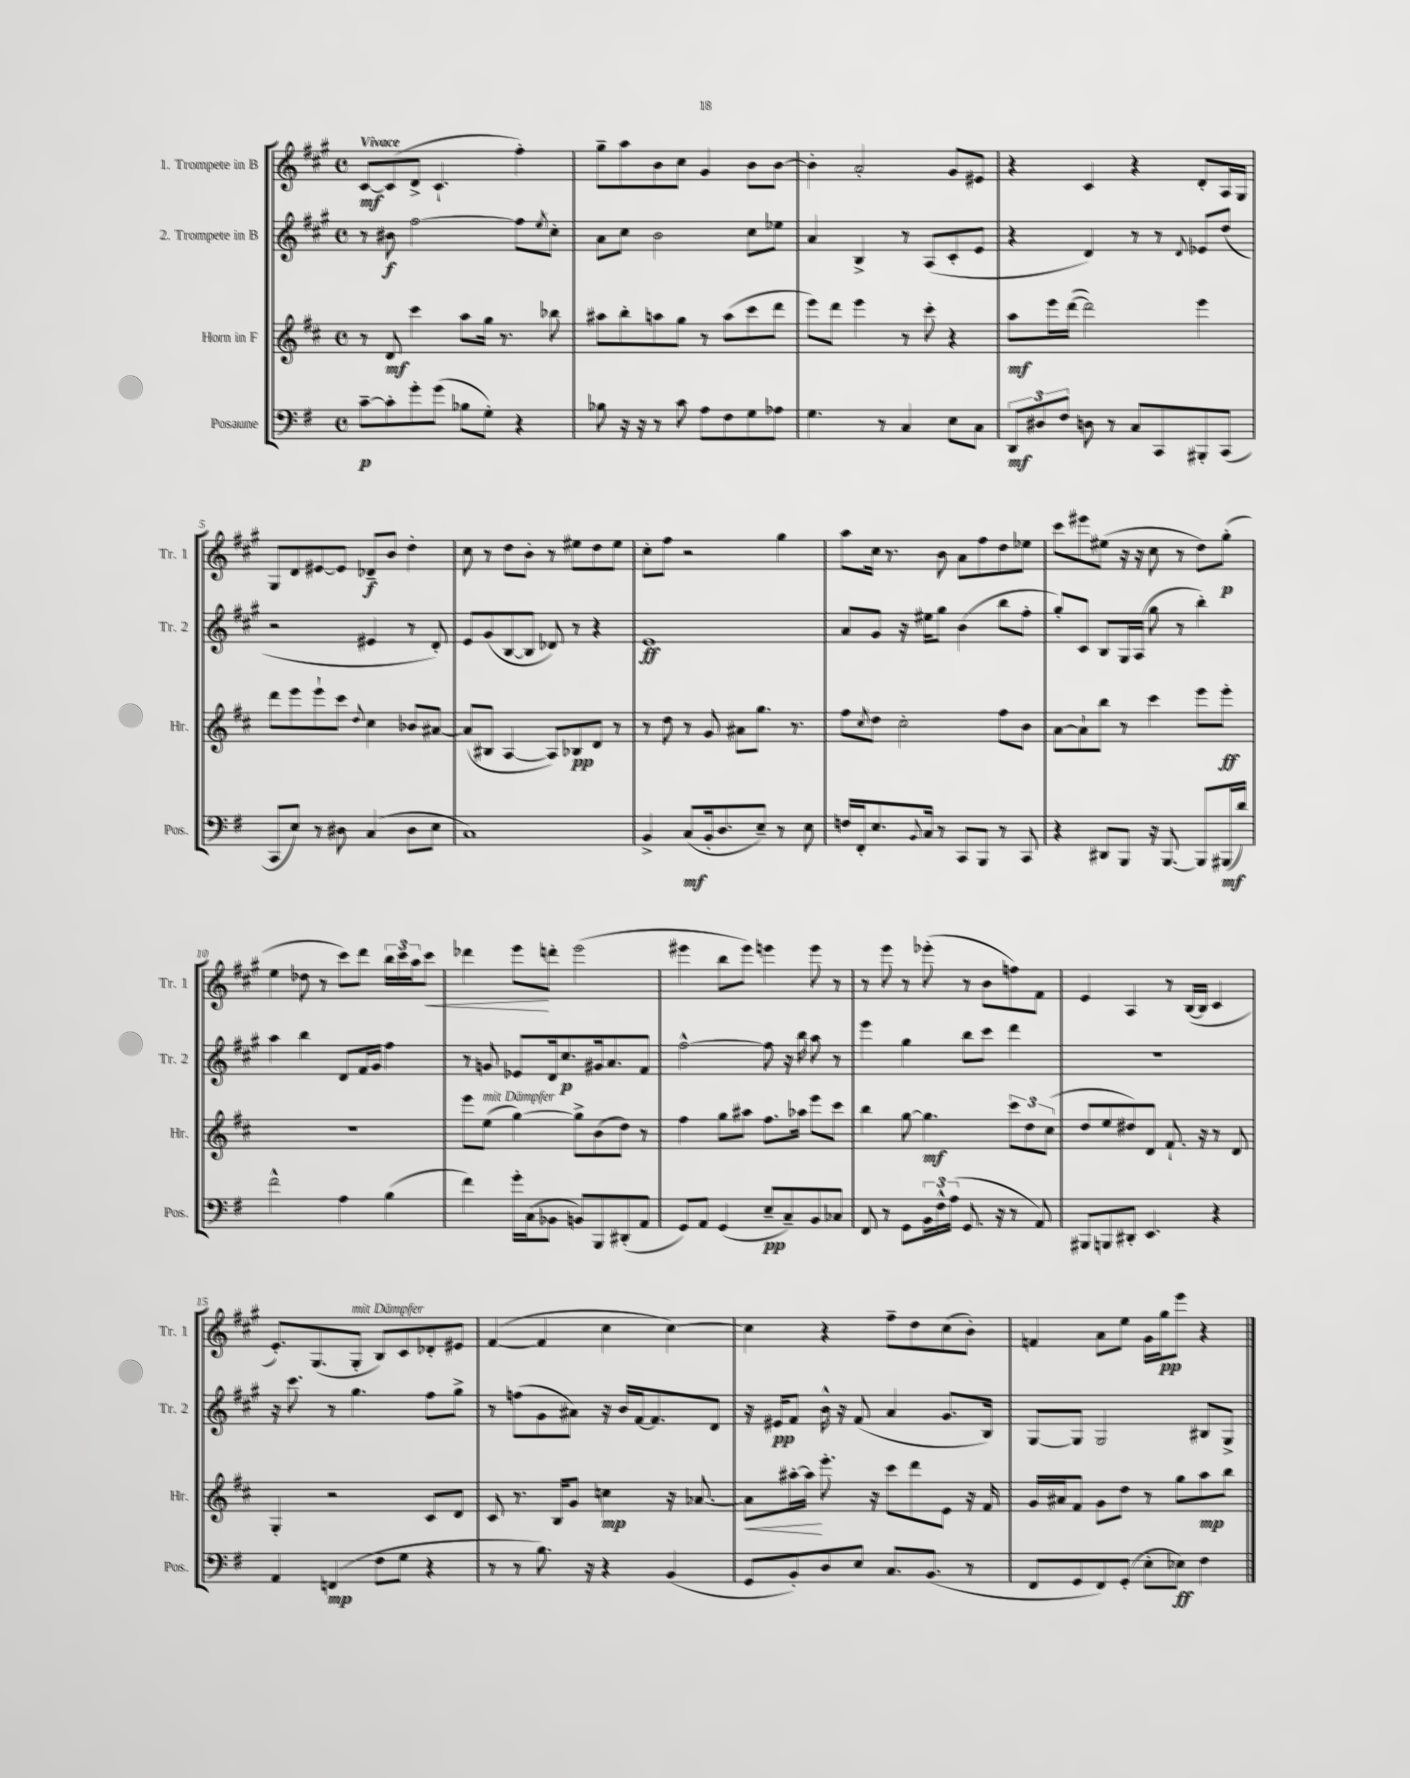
<<
\new StaffGroup <<
\new Staff = "s0" \with { instrumentName = "1. Trompete in B" shortInstrumentName = "Tr. 1" } {
    \clef treble \key a \major \defaultTimeSignature \time 4/4 \tempo "Vivace"
    cis'8~\mf cis'8( d'8-> cis'4.-! fis''4-.) |
    gis''8-- a''8 b'8 cis''8 gis'4 b'8 b'8~ |
    b'4-. a'2-. gis'8 eis'8 |
    r4 cis'4 r4 d'8-. a16 gis16 |
    gis8 d'8 eis'8~ eis'8 des'8--\f b'8 d''4-. |
    cis''8 r8 d''8 b'8-. r8 eis''8 d''8 eis''8 |
    cis''8-. fis''8 r2 gis''4 |
    a''8 cis''16 r8. b'8 a'8 fis''8 d''8 ees''8 |
    cis'''8 eis'''8 eis''8( r16 r16 cis''8 r8 d''8) gis''8-.\p( |
    e''4 des''8 r8 cis'''8) d'''8 \tuplet 3/2 { b''16 cis'''16 a''16 } cis'''8\< |
    des'''4 e'''8\! d'''8-. e'''2( |
    eis'''4 b''8 eis'''8) e'''4 e'''8 r8 |
    r8 e'''8 r8 ees'''8-.( r8 b'8 f''8) fis'8 |
    e'4 a4 r8 b16~( b16 cis'4 |
    e'8.-.) gis8.( gis8-.^\markup { \italic "mit Dämpfer" } b8) cis'8 des'8-. eis'8 |
    fis'4~( fis'4 cis''4 cis''4~) |
    cis''4 r4 fis''8-- d''8 cis''8( b'8-.) |
    f'4 a'8 e''8 gis'16 gis''16\pp e'''8 r4 \bar "|." |
}
\new Staff = "s1" \with { instrumentName = "2. Trompete in B" shortInstrumentName = "Tr. 2" } {
    \clef treble \key a \major \defaultTimeSignature \time 4/4
    r8 bis'8\f fis''2~ fis''8 \acciaccatura { e''8 } cis''8-. |
    a'8 cis''8 b'2 cis''8 ees''8 |
    a'4 b4-> r8 a8( cis'8-. e'8 |
    r4 d'4) r8 r8 \appoggiatura { d'8 } ees'8 d''8( |
    r2 eis'4 r8 d'8-.) |
    e'8 gis'8( b8~ b8 des'8) r8 r4 |
    e'1\ff |
    a'8 gis'8 r16 eis''16 gis''8 b'4( b''8 fis''8-. |
    gis''8-.) cis'8 b8 gis16 a16( gis''8 r8 b''4-.) |
    a''4 b''4 d'8 fis'16 gis'16 fis''4 |
    r8 g'8 ees'8 d'16 cis''8.\p gis'16 a'8. fis'8 |
    fis''2~-^ fis''8 r16 b''16 a''8 r8 |
    e'''4 gis''4 b''8 cis'''8 d'''4 |
    R1 |
    r16 cis'''8. r8 gis''4. fis''8 gis''8-> |
    r8 f''8( gis'8 ais'8) r16 b'16 fis'16~ fis'8. d'8 |
    r16 eis'16\pp fis'8 b'16-^ r16 fis'8( a'4 gis'8. b16) |
    gis8~ gis8 gis2 bis8 gis8-> \bar "|." |
}
\new Staff = "s2" \with { instrumentName = "Horn in F" shortInstrumentName = "Hr." } {
    \clef treble \key d \major \defaultTimeSignature \time 4/4
    r8 d'8\mf cis'''4 a''8 g''16 r8. bes''8 |
    ais''8 b''8-. a''8 g''8 r8 a''8( cis'''8 d'''8 |
    e'''8) d'''8 e'''4 r8 cis'''8-. r4 |
    a''8\mf e'''16 d'''16~( d'''2) e'''4 |
    d'''8 e'''8 e'''8-! cis'''8 \appoggiatura { d''8 } cis''4 bes'8 ais'8~ |
    ais'8( bis8 a4~ a8) bes8\pp d'8 r8 |
    r8 d''8 r8 g'8 ais'8 g''8. r8. |
    fis''8 \acciaccatura { cis''8 } d''8 cis''2-. fis''8 b'8 |
    a'8~ a'8-! b''8 r8 cis'''4 e'''8 e'''8-.\ff |
    R1 |
    e'''8 e''8^\markup { \italic "mit Dämpfer" }( g''4~) g''8-> b'8( d''8) r8 |
    fis''4 g''8 ais''8 fis''8. aes''16 e'''8 cis'''8 |
    b''4 g''8~ g''4.\mf \tuplet 3/2 { cis'''8 d''8 cis''8( } |
    d''8 e''8 dis''8) d'8 fis'8.-! r16 r8 d'8 |
    g4-. r2 cis'8 d'8 |
    cis'8 r8. b16 g'8 c''4\mp r16 aes'8.~ |
    aes'8\< ais''16~-. ais''16\! e'''8.-. r16 cis'''8 d'''8 e'8 r16 fis'16 |
    g'16 ais'16 fis'8 g'8 d''8 r8 g''8 a''8\mp b''8 \bar "|." |
}
\new Staff = "s3" \with { instrumentName = "Posaune" shortInstrumentName = "Pos." } {
    \clef bass \key g \major \defaultTimeSignature \time 4/4
    c'8~--\p c'8-. g'8-. g'8( bes8 g8-.) r4 |
    bes8 r16 r16 r8 c'8 a8 fis8 g8 aes8 |
    g4. r8 c4 e8 c8 |
    \tuplet 3/2 { d,8\mf dis8 fis8 } d8 r8 c8 c,8 bis,,8-. c,8( |
    c,8 e8) r8 dis8 c4( dis8 e8 |
    c1) |
    b,4-> c8\mf( b,16-. d8. e8--) r8 e8 |
    f16 fis,16-. e8. \appoggiatura { b,8 } c16 r8 c,8 b,,8 r8 c,8 |
    r4 dis,8 b,,8 r16 b,,8.~ b,,8 bis,,16\mf( d'16) |
    fis'2-^ a4 b4( |
    fis'4) g'16-. c16( bes,8 b,8) b,,8 dis,8-.( a,8 |
    g,8) a,8 g,4( e8--\pp c8--) b,8 ces8 |
    fis,8 r8 g,8 \tuplet 3/2 { b,16 fis16-^ a16( } g,8. r16 r8 a,8) |
    bis,,8 b,,8 dis,8-. e,4. r4 |
    a,4 f,4\mp( fis8 g8 r4 |
    r8 r8 b8.) r16 r4 b,4( |
    g,8 b,8-.) d8 e8 c8. b,8.( r8 |
    fis,8 g,8 fis,8) g,8-.( e8-. ees8\ff) fis4 \bar "|." |
}
>>
>>
